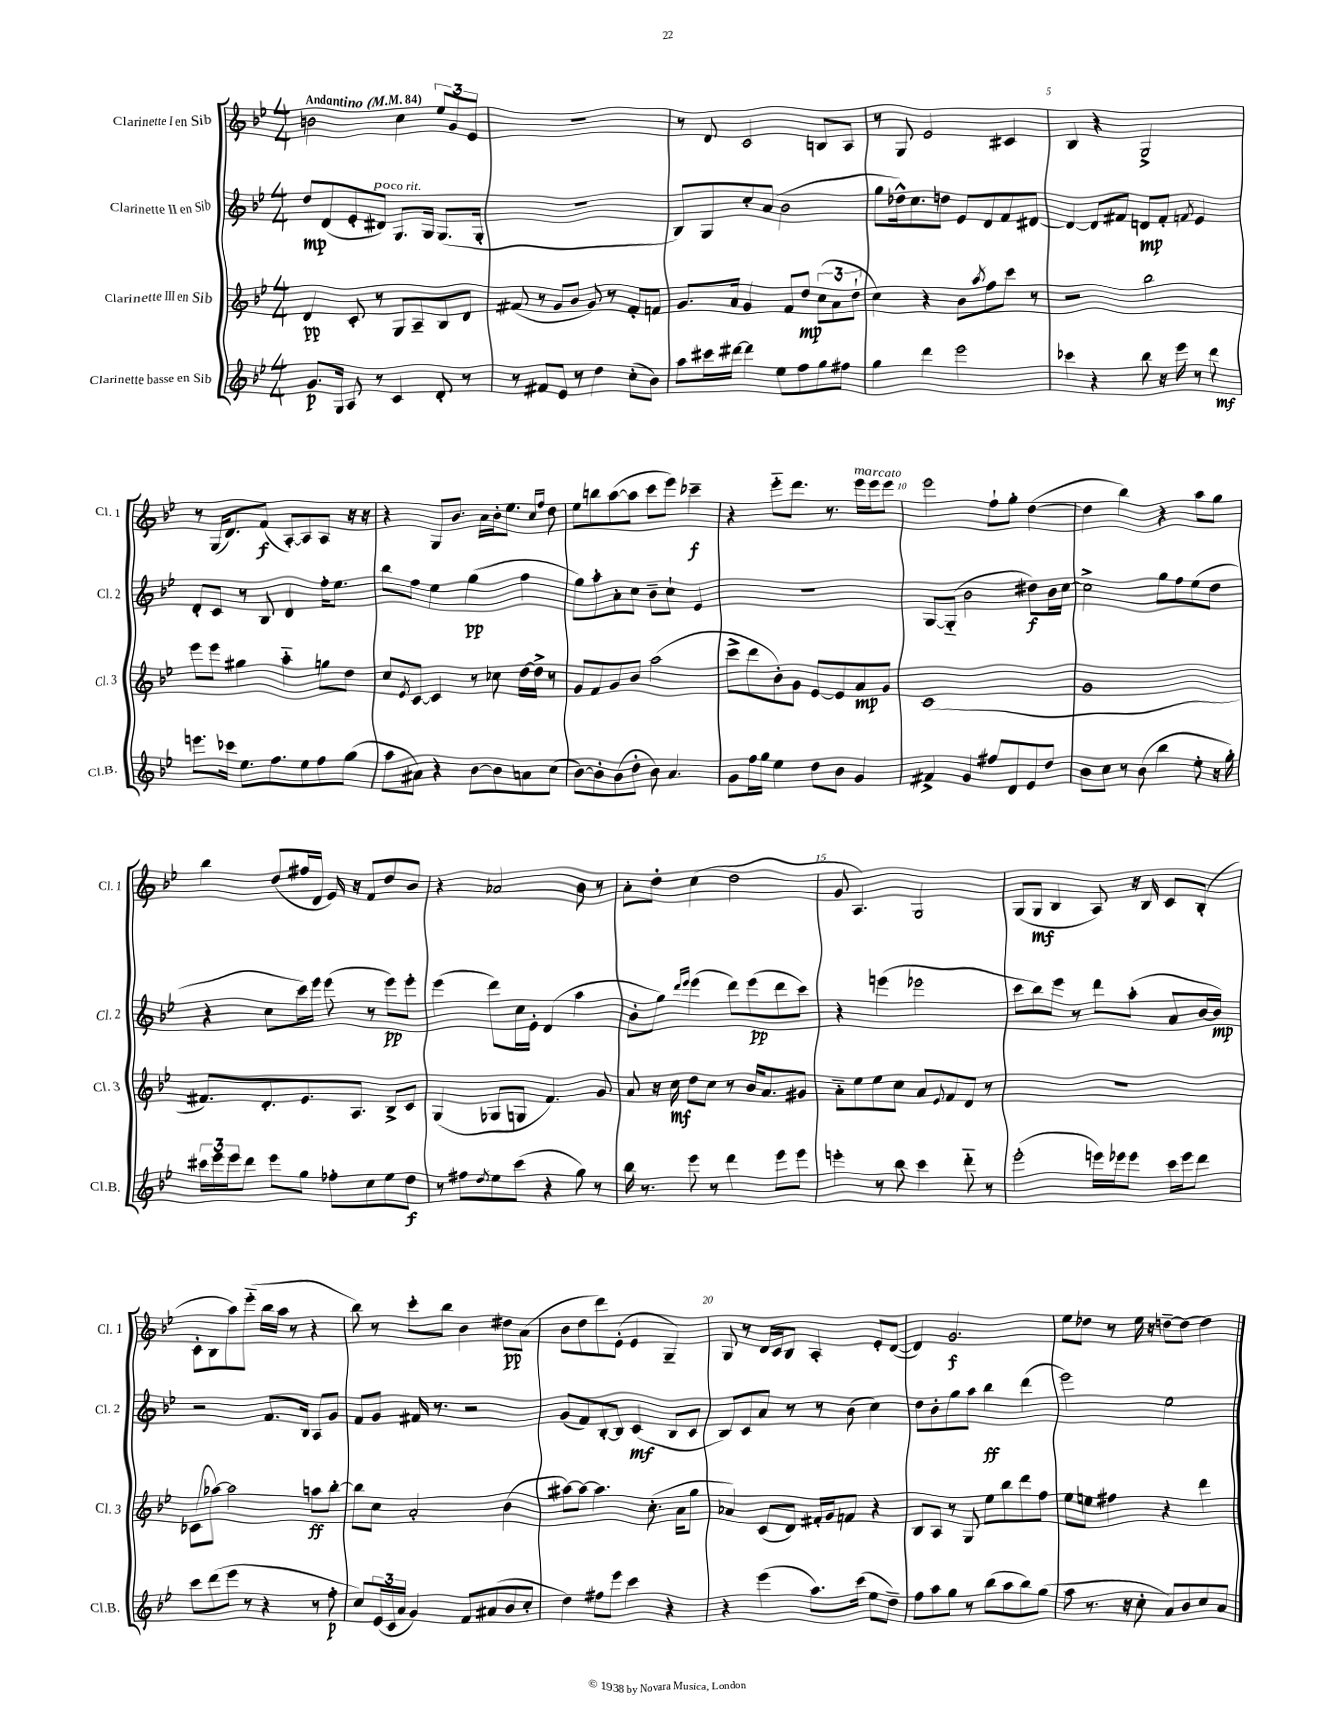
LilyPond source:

<<
\new StaffGroup <<
\new Staff = "s0" \with { instrumentName = "Clarinette I en Sib" shortInstrumentName = "Cl. 1" } {
    \clef treble \key bes \major \numericTimeSignature \time 4/4 \tempo "Andantino" 4 = 84
    b'2 c''4 \tuplet 3/2 { ees''8 g'8 ees'8 } |
    R1 |
    r8 d'8 c'2 b8 a8 |
    r8 g8 ees'2 cis'4 |
    bes4 r4 g2-> |
    r8 g16( d'8.) f'8\f( a8~-.) a8 a8 r16 r16 |
    r4 g8 bes'8. a'16 bes'16-. ees''8. \grace { c''16 f''16 } d''8 |
    ees''8 b''8 a''8~( a''8 c'''8 ees'''8) ces'''4--\f |
    r4 ees'''8-_ d'''8. r8. ees'''16^\markup { \italic "marcato" } ees'''16 ees'''8 |
    ees'''2 f''8-! g''8-. d''4~( |
    d''4 bes''4) r4 a''8 g''8 |
    bes''4 d''8( fis''16 d'16 ees'16) r16 f'8 d''8 bes'8 |
    r4 aes'2 bes'8 r8 |
    a'8-. d''8-. c''4( d''2 |
    g'8 a4.) g2 |
    g8( g8\mf bes4 a8) r16 bes16 c'8 bes8-.( |
    c'8-. bes8 a''8) ees'''8-_( bes''16 a''16 r8 r4 |
    bes''8) r8 c'''8-. bes''8 bes'4 dis''8\pp a'8( |
    bes'8 d''8 d'''8) ees'8-.( ees'4 g4--) |
    g8 r8 d'16 c'16 bes8 a4-. ees'8-. d'8~( |
    d'4) g'2.\f |
    ees''8 des''8 r8 ees''16 r16 d''8~-- d''8~ d''4 \bar "|." |
}
\new Staff = "s1" \with { instrumentName = "Clarinette II en Sib" shortInstrumentName = "Cl. 2" } {
    \clef treble \key bes \major \numericTimeSignature \time 4/4
    d''8\mp d'8( ees'8-. dis'8^\markup { \italic "poco rit." }) g8. g16 g8.( g16-. |
    R1 |
    bes8) g8 c''8-. a'8( bes'2 |
    g''8 des''16-^) c''8. d''8 ees'8 d'8 f'8 dis'8~ |
    dis'4~ dis'8 fis'8 d'8\mp fis'8-. \acciaccatura { f'8 } ees'4 |
    d'8-. c'8 r8 bes8 d'4 f''16-. ees''8. |
    bes''8 f''8 ees''4 g''4\pp( f''4 |
    g''8) a''8-. a'8-. c''8 bes'8-- c''8-! ees'4 |
    R1 |
    g8~ g8-_( bes'2 dis''8\f) bes'16 c''16~ |
    c''2-> g''8 f''8 ees''8( d''8 |
    r4 c''8 c'''16) ees'''16 ees'''8( r8 ees'''8\pp) ees'''8-. |
    ees'''4( d'''8) c''16 ees'16-. d'4( a''4 |
    bes'8-. g''8) \grace { d'''16 ees'''16 } ees'''4( d'''8) ees'''8\pp( d'''8 c'''8) |
    r4 e'''4( ees'''2 |
    c'''8 bes''8) ees'''8 r8 d'''8 a''8-.( a'8 bes'16~ bes'16\mp) |
    r2 f'8. bes16 a8 g'8 |
    f'8 g'8 fis'16 r8. r2 |
    g'8( f'8) bes8~-. bes8 c'4\mf( bes8 c'8 |
    bes8) c'8 a'8 r8 r8 bes'8( c''4) |
    d''8 bes'8-. g''8 a''8 bes''4\ff d'''4( |
    ees'''2) ees''2 \bar "|." |
}
\new Staff = "s2" \with { instrumentName = "Clarinette III en Sib" shortInstrumentName = "Cl. 3" } {
    \clef treble \key bes \major \numericTimeSignature \time 4/4
    d'4\pp c'8-. r8 g8 a8-- bes8 d'8 |
    fis'8( r8 g'8 bes'8 g'8) r8 fis'8-. f'8 |
    g'8. a'16 g'4 f'8 d''8\mp \tuplet 3/2 { c''8( a'8 d''8-! } |
    c''4) r4 bes'8 \acciaccatura { a''8 } f''8 c'''8 r8 |
    r2 bes''2 |
    ees'''8 ees'''8 gis''4 a''4-_ g''8 d''8 |
    c''8 \acciaccatura { ees'8 } c'8~ c'4 r8 ces''8 d''16~ d''16-> r8 |
    g'8 f'8 g'8 bes'8 a''2( |
    c'''8-> d'''8 bes'8-.) g'8 ees'8~ ees'8 a'8\mp g'8 |
    c'1( |
    g'1 |
    fis'8.) d'8.-. ees'8. a8. bes8-> c'8 |
    g4( ges8 g8 f'4.) g'8 |
    a'8 r16 c''16\mf d''8 c''8 r8 bes'16 a'8. gis'8 |
    a'8-_ ees''8 ees''8 c''8 a'8 \appoggiatura { ees'8 } f'8 d'8 r8 |
    R1 |
    ces'8( aes''8~) aes''2 a''8\ff bes''8~-. |
    bes''8 c''8 a'2-. bes'4( |
    ais''8~) ais''8~ ais''4. c''8.-.( a'16 g''8 |
    aes'4) c'8( d'8) fis'16-. g'16 f'8 r4 |
    bes8 a8 r8 g8 ees''8 bes''8 d'''8 f''8 |
    ees''8 e''8 fis''4 r4 d'''4 \bar "|." |
}
\new Staff = "s3" \with { instrumentName = "Clarinette basse en Sib" shortInstrumentName = "Cl.B." } {
    \clef treble \key bes \major \numericTimeSignature \time 4/4
    g'8.\p g16 a8 r8 c'4 d'8-. r8 |
    r8 fis'8 ees'8 r8 d''4 c''8-.( bes'8) |
    a''8 cis'''16 dis'''16~ dis'''4 ees''8 f''8 g''8 fis''8 |
    g''4 d'''4 ees'''2 |
    ces'''4 r4 bes''8 r16 ees'''16 r8 d'''8\mf |
    e'''8. ces'''16 ees''8. f''8. ees''8 f''8 g''8( |
    a''8 ais'8) r4 bes'8~ bes'8 a'8 c''8( |
    bes'8~) bes'8-. bes'8( d''8-. bes'8) a'4. |
    g'8 f''16 g''16 ees''4 d''8 bes'8 g'4 |
    fis'4-> g'4 fis''8 d'8 ees'8 d''8 |
    bes'8 c''8 r8 bes'8( bes''4 ees''8-. r16 g''16-.) |
    \tuplet 3/2 { cis'''16 ees'''16 ees'''16 } d'''8 ees'''8 g''8 fes''8-. c''8 ees''8 d''8\f |
    r8 fis''8 \acciaccatura { d''8 } ees''8 c'''8( r4 g''8) r8 |
    bes''16 r8. ees'''8 r8 d'''4 ees'''8 ees'''8 |
    e'''4-. r8 bes''8 c'''4 d'''8-_ r8 |
    ees'''2-.( e'''16) ees'''16 ees'''8 c'''16 ees'''16 d'''8 |
    c'''8 d'''8( ees'''8 r8 r4 r8 f''8-.\p |
    c''8) \tuplet 3/2 { ees'16( c'16 a'16 } g'4) f'8 ais'8( bes'8 c''8-. |
    d''4) fis''8 ees'''8 c'''4 r4 |
    r4 ees'''4( a''8.) c'''16( ees''8 d''8--) |
    f''8 a''8 g''8 r8 bes''8( a''8 bes''8) g''8( |
    a''8 r8. r16 c''8-. a'8) bes'8 c''8 a'8 \bar "|." |
}
>>
>>
\layout { \context { \Score \override BarNumber.break-visibility = ##(#f #t #t) barNumberVisibility = #(every-nth-bar-number-visible 5) } }
